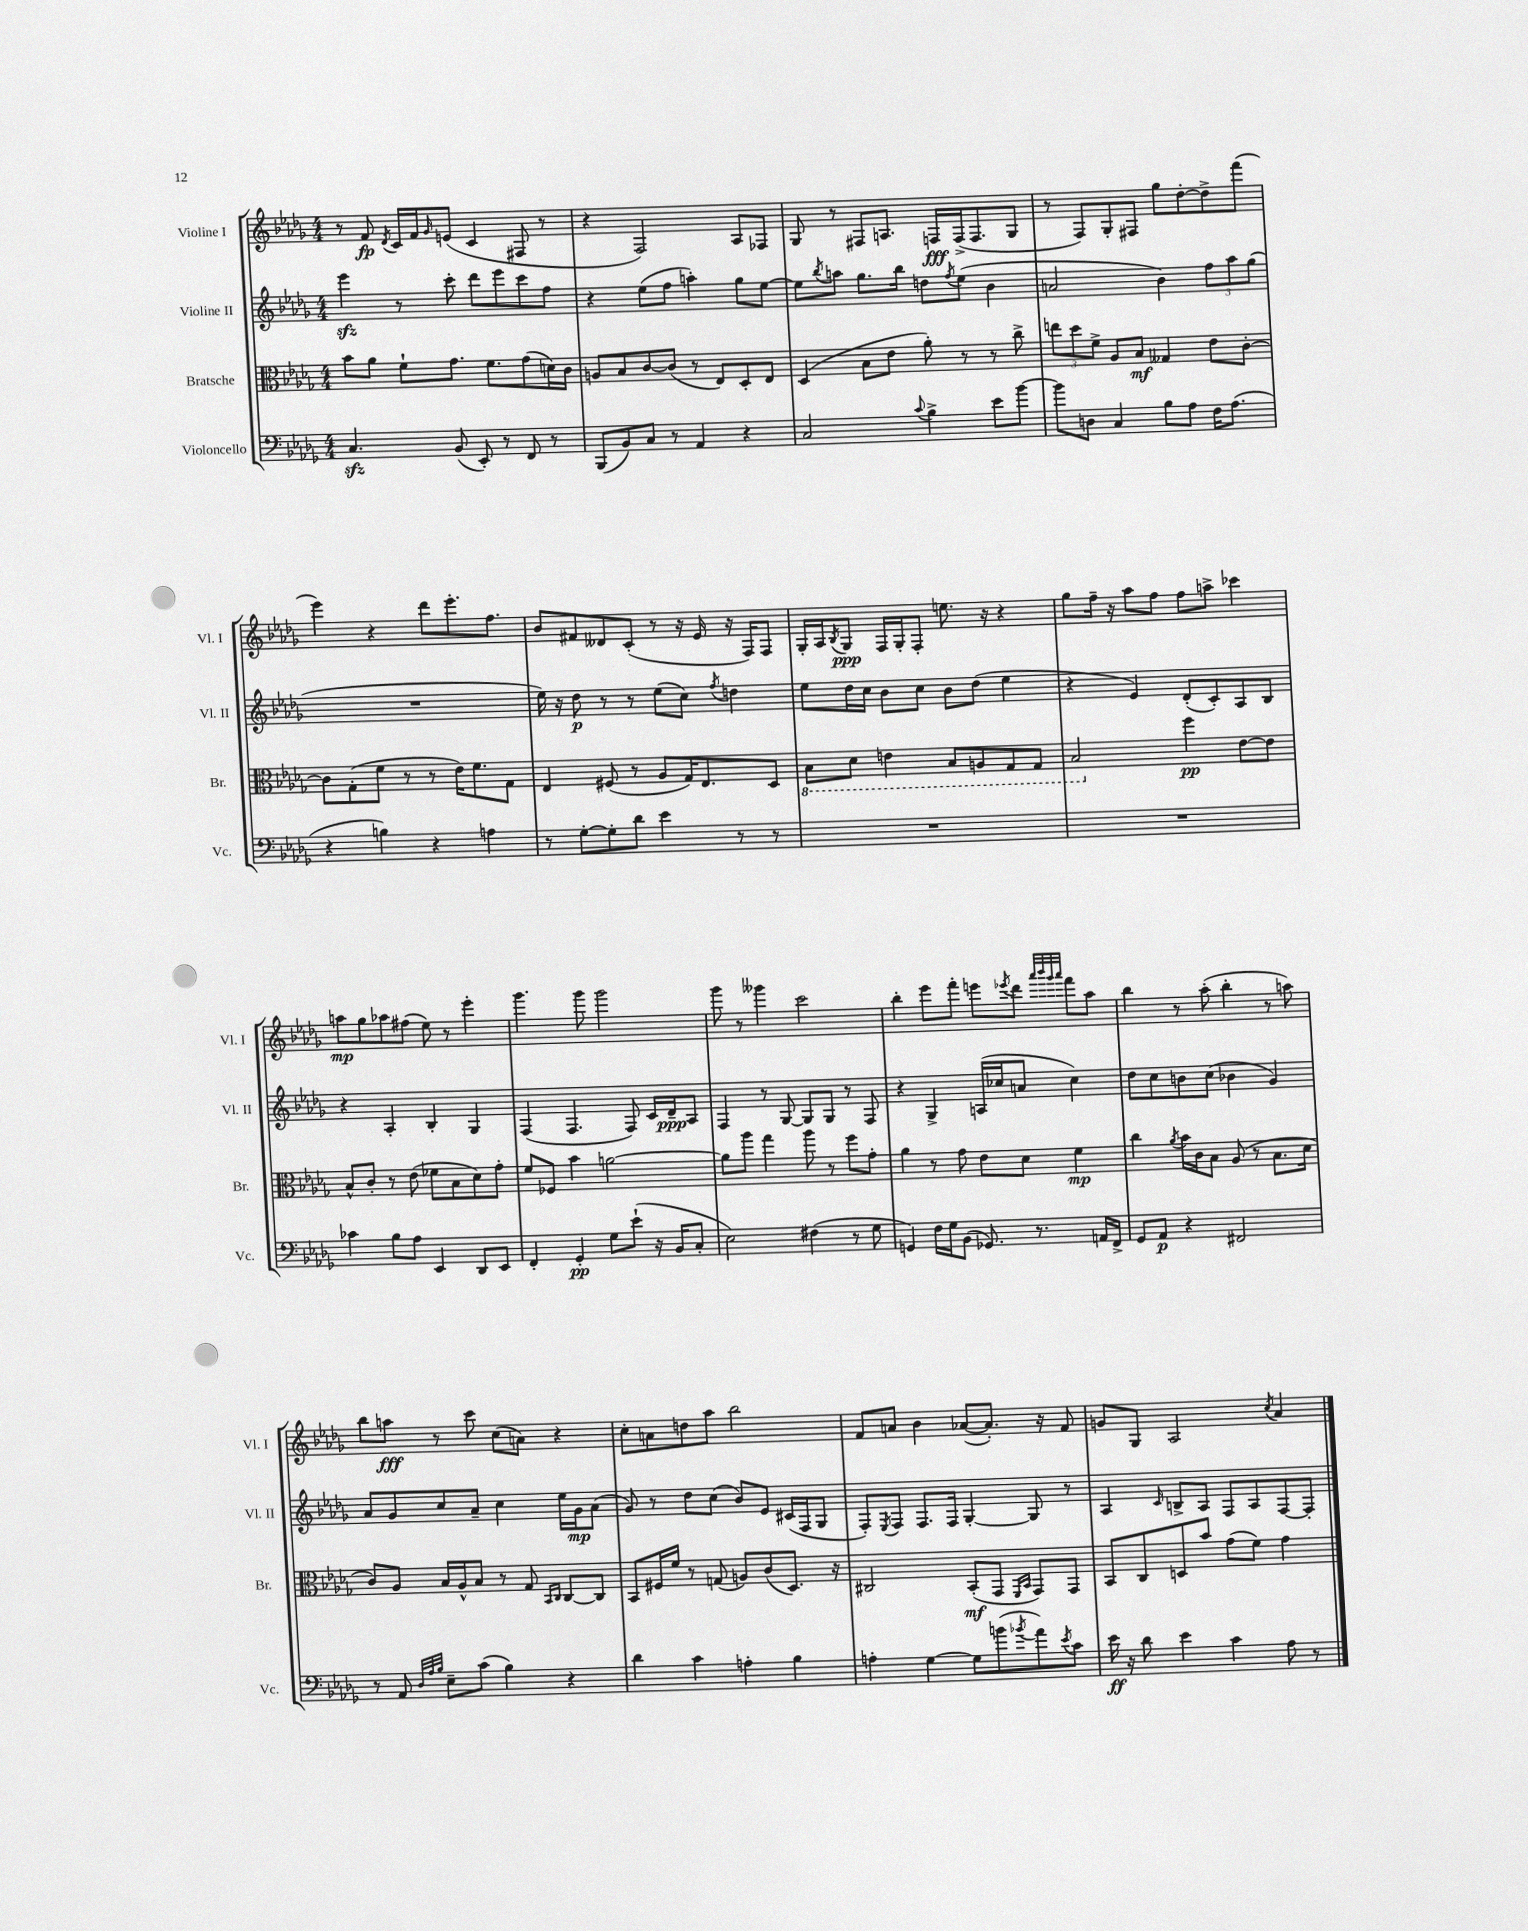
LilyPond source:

<<
\new StaffGroup <<
\new Staff = "s0" \with { instrumentName = "Violine I" shortInstrumentName = "Vl. I" } {
    \clef treble \key des \major \numericTimeSignature \time 4/4
    r8 f'8\fp \acciaccatura { des'8 } c'16 f'16 \grace { ges'16 } e'8( c'4 fis8 r8 |
    r4 f2) aes8 fes8 |
    ges8 r8 fis8 a8. f16\fff f16->( f8. ges8 |
    r8 f8) ges8-. fis8 ges''8 des''8~-. des''8-> f'''8( |
    ees'''4) r4 des'''8 ees'''8.-. f''8. |
    bes'8 fis'8 deses'8 c'8-.( r8 r16 ees'16 r16 f16) f8 |
    ges16-. aes16 \acciaccatura { bes8 } ges8\ppp f16 ges16-. f8-. e''8. r16 r4 |
    ges''8 f''16-- r16 aes''8 f''8 f''8 a''8-> ces'''4 |
    a''8\mp ges''8 aes''8 fis''8( ees''8) r8 ees'''4-. |
    ges'''4. ges'''8 ges'''2 |
    ges'''8 r8 geses'''4 c'''2 |
    bes''4-. ees'''8 f'''8-. e'''8 \acciaccatura { ees'''8 } des'''8 \grace { aes'''32 bes'''32 ges'''32 aes'''32 } f'''8 aes''8 |
    bes''4 r8 aes''8-.( bes''4-. r8 a''8) |
    bes''8 a''8\fff r8 c'''8 c''8( a'8) r4 |
    c''8-. a'8 d''8 aes''8 bes''2 |
    f'8 a'8 bes'4 aes'8~( aes'8.-.) r16 f'8 |
    g'8 ges8 aes2 \acciaccatura { c''8 } aes'4 \bar "|." |
}
\new Staff = "s1" \with { instrumentName = "Violine II" shortInstrumentName = "Vl. II" } {
    \clef treble \key des \major \numericTimeSignature \time 4/4
    ees'''4\sfz r8 c'''8-. des'''8 ees'''8 c'''8 f''8 |
    r4 ees''8( f''8 a''4-.) ges''8 ees''8~ |
    ees''8 \acciaccatura { bes''8 } a''8 ges''8. bes''16 d''8 \acciaccatura { f''8 } ees''8( bes'4 |
    a'2 bes'4) \tuplet 3/2 { f''8 aes''8 ges''8( } |
    R1 |
    ees''16) r16 des''8\p r8 r8 ees''8( c''8) \acciaccatura { f''8 } d''4 |
    ees''8 des''16 c''16 bes'8 c''8 bes'8 des''8( ees''4 |
    r4 ees'4) des'8-.( c'8-.) aes8 bes8 |
    r4 aes4-. bes4-. ges4 |
    f4( f4. f8) c'16 des'16--\ppp aes8 |
    f4 r8 ges8~ ges8 ges8 r8 f8 |
    r4 ges4-> a16( ces''16 a'8 ces''4) |
    des''8 c''8 b'8 c''8( bes'4 ges'4) |
    aes'8 ges'8 c''8 aes'8-- c''4 ees''16 ges'16\mp aes'8( |
    ges'8) r8 des''8 c''8( bes'8) ees'8 cis'16( f16 ges8 |
    f8-.) \acciaccatura { ees8 } f8 f8. f16 ges4~-. ges8 r8 |
    aes4 \grace { c'16 } b8-> aes8 f8 aes8 f8~ f8-. \bar "|." |
}
\new Staff = "s2" \with { instrumentName = "Bratsche" shortInstrumentName = "Br." } {
    \clef alto \key des \major \numericTimeSignature \time 4/4
    bes'8 aes'8 f'8-! ges'8. f'8. ges'8( d'16) c'16 |
    a8 bes8 c'8~ c'8( r8 ees8) des8-. ees8 |
    des4( bes8 ees'8 aes'8-.) r8 r8 c''8-> |
    \tuplet 3/2 { e''8 des''8 f'8-> } aes8 bes8\mf geses4 ees'8 c'8~-. |
    c'8 ges8-.( f'8 r8 r8 ees'16) f'8. ges8 |
    ees4 fis8( r8 aes8 ges16) ees8. des8 |
    \ottava #-1 bes,8 des8 e4 bes,8 a,8 ges,8 ges,8 |
    bes,2 \ottava #0 f''4\pp ees'8~ ees'8 |
    bes8-^ c'8-. r8 ees'8( fes'8 bes8 des'8) ges'8-. |
    f'8 fes8 bes'4 a'2~ |
    a'8 aes''8 ges''4 aes''8 r8 f''8 ges'8-. |
    aes'4 r8 ges'8 ees'8 des'8 f'4\mp |
    c''4 \acciaccatura { aes'8 } bes'16 c'16 bes8 aes8( r8 bes8. des'16 |
    c'8) aes8 bes16 aes16-^ bes8 r8 ges8 \grace { bes,16 c16 } c8~ c8 |
    bes,8 fis16 f'16 r8 g8( a8) c'8( des8.) r16 |
    cis2 bes,8-.\mf( ges,8 \grace { f,16 bes,16 } ges,8) ges,8 |
    bes,8 c8 d8 bes'8 ges'8( f'8) ges'4 \bar "|." |
}
\new Staff = "s3" \with { instrumentName = "Violoncello" shortInstrumentName = "Vc." } {
    \clef bass \key des \major \numericTimeSignature \time 4/4
    c4.\sfz bes,8( ees,8-.) r8 f,8 r8 |
    bes,,8( bes,8) c8 r8 aes,4 r4 |
    c2 \appoggiatura { c'8 } bes4-> ees'8 bes'8~ |
    bes'8 d8 c4 bes8 aes8 f16 aes8.( |
    r4 b4) r4 a4 |
    r8 ges8~-. ges8-. des'8 ees'4 r8 r8 |
    R1 |
    R1 |
    ces'4 bes8 aes8 ees,4 des,8 ees,8 |
    f,4-. ges,4-.\pp ges8 ees'8-!( r16 bes,16 c8-. |
    ees2) fis4( r8 ges8 |
    g,4) f16 ges16 bes,8( ges,8.) r8. a,16 f,16-> |
    ges,8 aes,8\p r4 fis,2 |
    r8 aes,8 \grace { des32 aes32 bes32 } ees8-- c'8( bes4) r4 |
    des'4 c'4 a4-. bes4 |
    a4-. ges4~ ges8 b'8( \acciaccatura { bes'8 } aes'8) \acciaccatura { ees'8 } c'8 |
    ees'16\ff r16 des'8 ees'4 c'4 aes8 r8 \bar "|." |
}
>>
>>
\layout { \context { \Score \remove "Bar_number_engraver" } }
